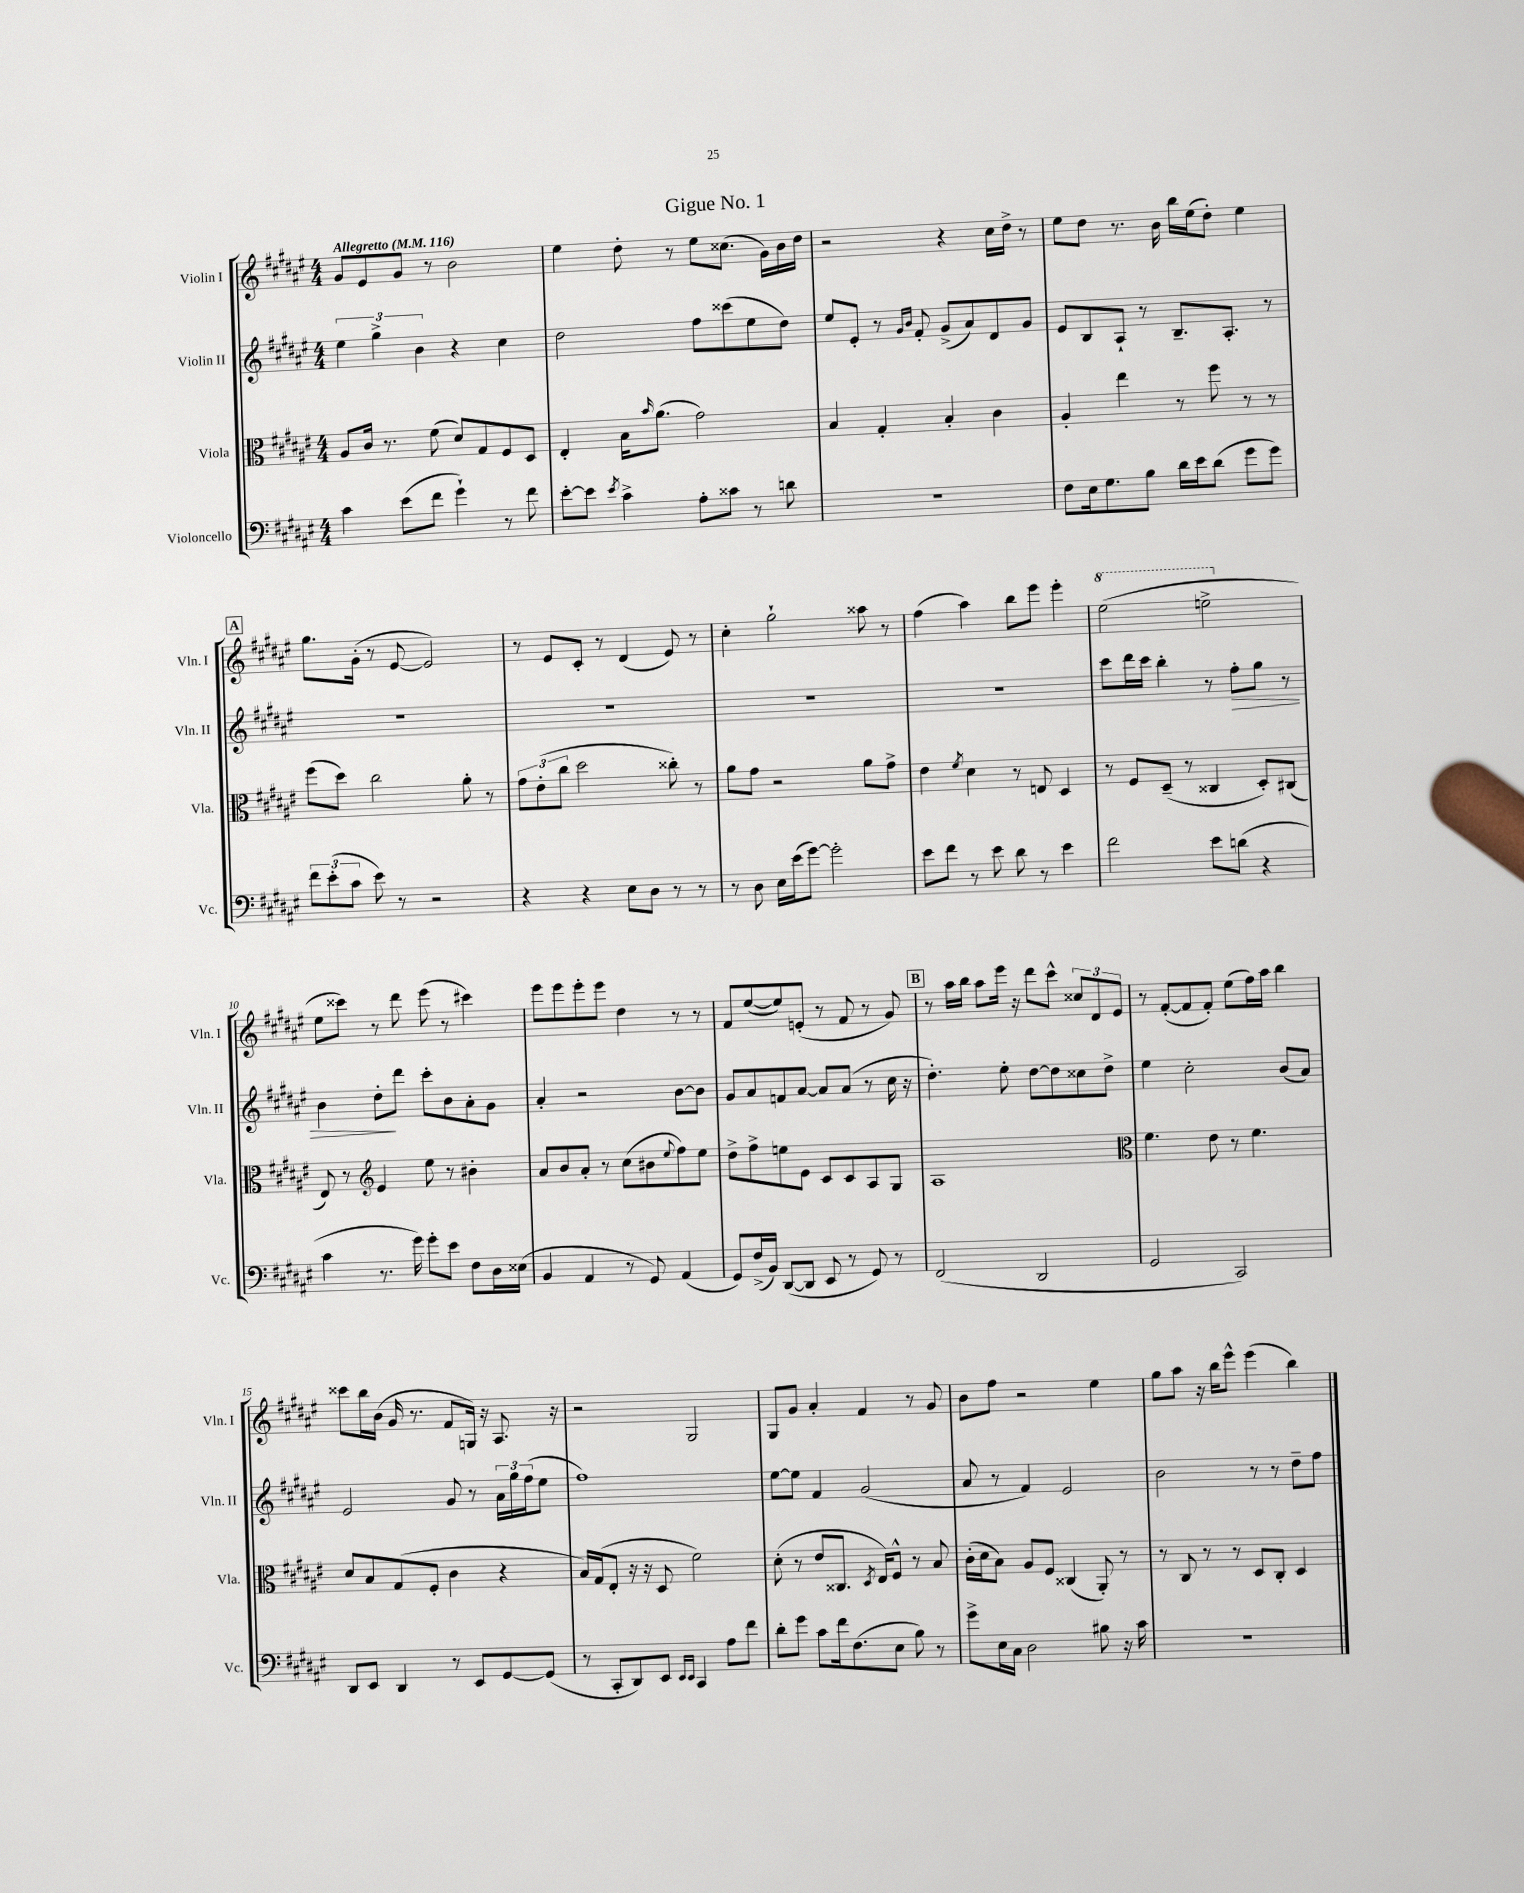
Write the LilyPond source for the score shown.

\header { title = "Gigue No. 1" }
<<
\new StaffGroup <<
\new Staff = "s0" \with { instrumentName = "Violin I" shortInstrumentName = "Vln. I" } {
    \clef treble \key fis \major \numericTimeSignature \time 4/4 \tempo "Allegretto" 4 = 116
    gis'8 eis'8 gis'8 r8 b'2 |
    eis''4 dis''8-. r8 eis''8 cisis''8.( gis'16) b'16 dis''16 |
    r2 r4 cis''16 dis''16-> r8 |
    eis''8 dis''8 r8. b'16 b''16 eis''16( dis''8-.) eis''4 |
    \mark \markup { \box "A" } gis''8. gis'16-.( r8 eis'8~ eis'2) |
    r8 eis'8 cis'8-. r8 dis'4( eis'8) r8 |
    cis''4-. gis''2-! aisis''8 r8 |
    fis''4( ais''4) b''8 eis'''8 eis'''4-. |
    \ottava #1 eis'''2( e'''2-> \ottava #0 |
    eis''8 cisis'''8) r8 dis'''8 eis'''8( r8 cis'''4) |
    eis'''8 eis'''8 eis'''8-. eis'''8 dis''4 r8 r8 |
    fis'8 eis''8~( eis''8) e'8-.( r8 fis'8 r8 gis'8) |
    \mark \markup { \box "B" } r8 ais''16 b''16 ais''8 eis'''16 r16 dis'''8 cis'''8-^ \tuplet 3/2 { cisis''8 dis'8 eis'8 } |
    r8 fis'8~-.( fis'8 fis'8-.) eis''8( fis''16) ais''16 b''4 |
    cisis'''8 b''16 b'16( gis'16 r8. fis'8 g16) r16 ais8. r16 |
    r2 gis2 |
    gis8 gis'8 ais'4-. fis'4 r8 gis'8 |
    b'8 fis''8 r2 eis''4 |
    gis''8 ais''8 r16 b''16 eis'''8-^ eis'''4( b''4) \bar "|." |
}
\new Staff = "s1" \with { instrumentName = "Violin II" shortInstrumentName = "Vln. II" } {
    \clef treble \key fis \major \numericTimeSignature \time 4/4
    \tuplet 3/2 { eis''4 gis''4-> b'4 } r4 cis''4 |
    dis''2 fis''8 cisis'''8( eis''8 dis''8) |
    eis''8 eis'8-. r8 \grace { gis'16 b'16 } fis'8-. gis'8->( ais'8) dis'8 gis'8 |
    eis'8 b8 ais8-! r8 b8.-- ais8.-. r8 |
    \mark \markup { \box "A" } R1 |
    R1 |
    R1 |
    R1 |
    cis'''8 dis'''16 cis'''16 b''4-. r8 fis''8-.\> gis''8 r8 |
    b'4 dis''8-.\! dis'''8 cis'''8-. b'8 ais'8-. gis'8 |
    ais'4-. r2 b'8~ b'8 |
    gis'8 ais'8 f'8 ais'8~ ais'8 ais'8( r8 cis''16 r16 |
    \mark \markup { \box "B" } dis''4.-.) eis''8-. dis''8~ dis''8 cisis''8 dis''8-> |
    eis''4 cis''2-. b'8( ais'8) |
    eis'2 gis'8 r8 \tuplet 3/2 { ais'16 gis''16 fis''16( } eis''8 |
    fis''1) |
    eis''8~ eis''8 fis'4 gis'2( |
    ais'8 r8 fis'4) eis'2 |
    b'2 r8 r8 dis''8-- fis''8 \bar "|." |
}
\new Staff = "s2" \with { instrumentName = "Viola" shortInstrumentName = "Vla." } {
    \clef alto \key fis \major \numericTimeSignature \time 4/4
    ais8 cis'16 r8. fis'8( dis'8) gis8 fis8 dis8 |
    eis4-. b16 \grace { b'16 } ais'8.( gis'2) |
    b4 gis4-. b4-. cis'4 |
    ais4-. eis''4 r8 fis''8 r8 r8 |
    \mark \markup { \box "A" } fis''8( dis''8) cis''2 ais'8-. r8 |
    \tuplet 3/2 { gis'8 eis'8-.( cis''8 } dis''2 cisis''8-.) r8 |
    ais'8 gis'8 r2 ais'8 gis'8-> |
    eis'4 \acciaccatura { fis'8 } dis'4 r8 e8 dis4 |
    r8 fis8 dis8--( r8 cisis4 dis8-.) cis8( |
    eis8) r8 \clef treble eis'4 eis''8 r8 bis'4-. |
    ais'8 b'8 ais'8-. r8 cis''8( bis'8 \appoggiatura { eis''8 } fis''8) eis''8 |
    dis''8-> fis''8-> e''8 eis'8 cis'8 cis'8 ais8 gis8 |
    \mark \markup { \box "B" } ais1 |
    \clef alto fis'4. eis'8 r8 fis'4. |
    dis'8 b8 gis8( fis8-. cis'4 r4 |
    b16) gis16( eis8-. r16 r16 dis8 fis'2) |
    dis'8-.( r8 eis'8 cisis8. \acciaccatura { dis8 } eis16) fis8-^ r8 b8 |
    cis'16-.( dis'16 b8) ais8 fis8 cisis4( ais,8-.) r8 |
    r8 cis8 r8 r8 dis8 cis8-. dis4 \bar "|." |
}
\new Staff = "s3" \with { instrumentName = "Violoncello" shortInstrumentName = "Vc." } {
    \clef bass \key fis \major \numericTimeSignature \time 4/4
    cis'4 eis'8( fis'8 gis'4-!) r8 fis'8 |
    eis'8~-. eis'8 \acciaccatura { eis'8 } cis'4-> ais8-. cisis'8 r8 d'8 |
    R1 |
    fis8 eis16 gis8. b8 dis'16 eis'16 dis'8( gis'8 gis'8) |
    \mark \markup { \box "A" } \tuplet 3/2 { fis'8 eis'8-.( cis'8 } eis'8) r8 r2 |
    r4 r4 eis8 dis8 r8 r8 |
    r8 dis8 eis16 eis'16( gis'8~) gis'2-. |
    eis'8 fis'8 r8 eis'8 dis'8 r8 eis'4 |
    fis'2 eis'8 d'8( r4 |
    cis'4 r8. gis'16) gis'8-. eis'8 fis8 dis16 eisis16( |
    b,4 ais,4 r8 gis,8) ais,4( |
    gis,8) fis16->( b,16) dis,8~( dis,8 eis,8 r8 gis,8) r8 |
    \mark \markup { \box "B" } fis,2( dis,2 |
    gis,2 cis,2) |
    dis,8 eis,8 dis,4 r8 eis,8 gis,8~ gis,8( |
    r8 cis,8-. dis,8) eis,8 \grace { eis,16 eis,16 } cis,4 ais8 fis'8 |
    dis'8-. gis'8 cis'8 fis'16 fis8.( eis8 b8) r8 |
    gis'8-> eis16 cis16 dis2 bis8 r16 cis'16 |
    R1 \bar "|." |
}
>>
>>
